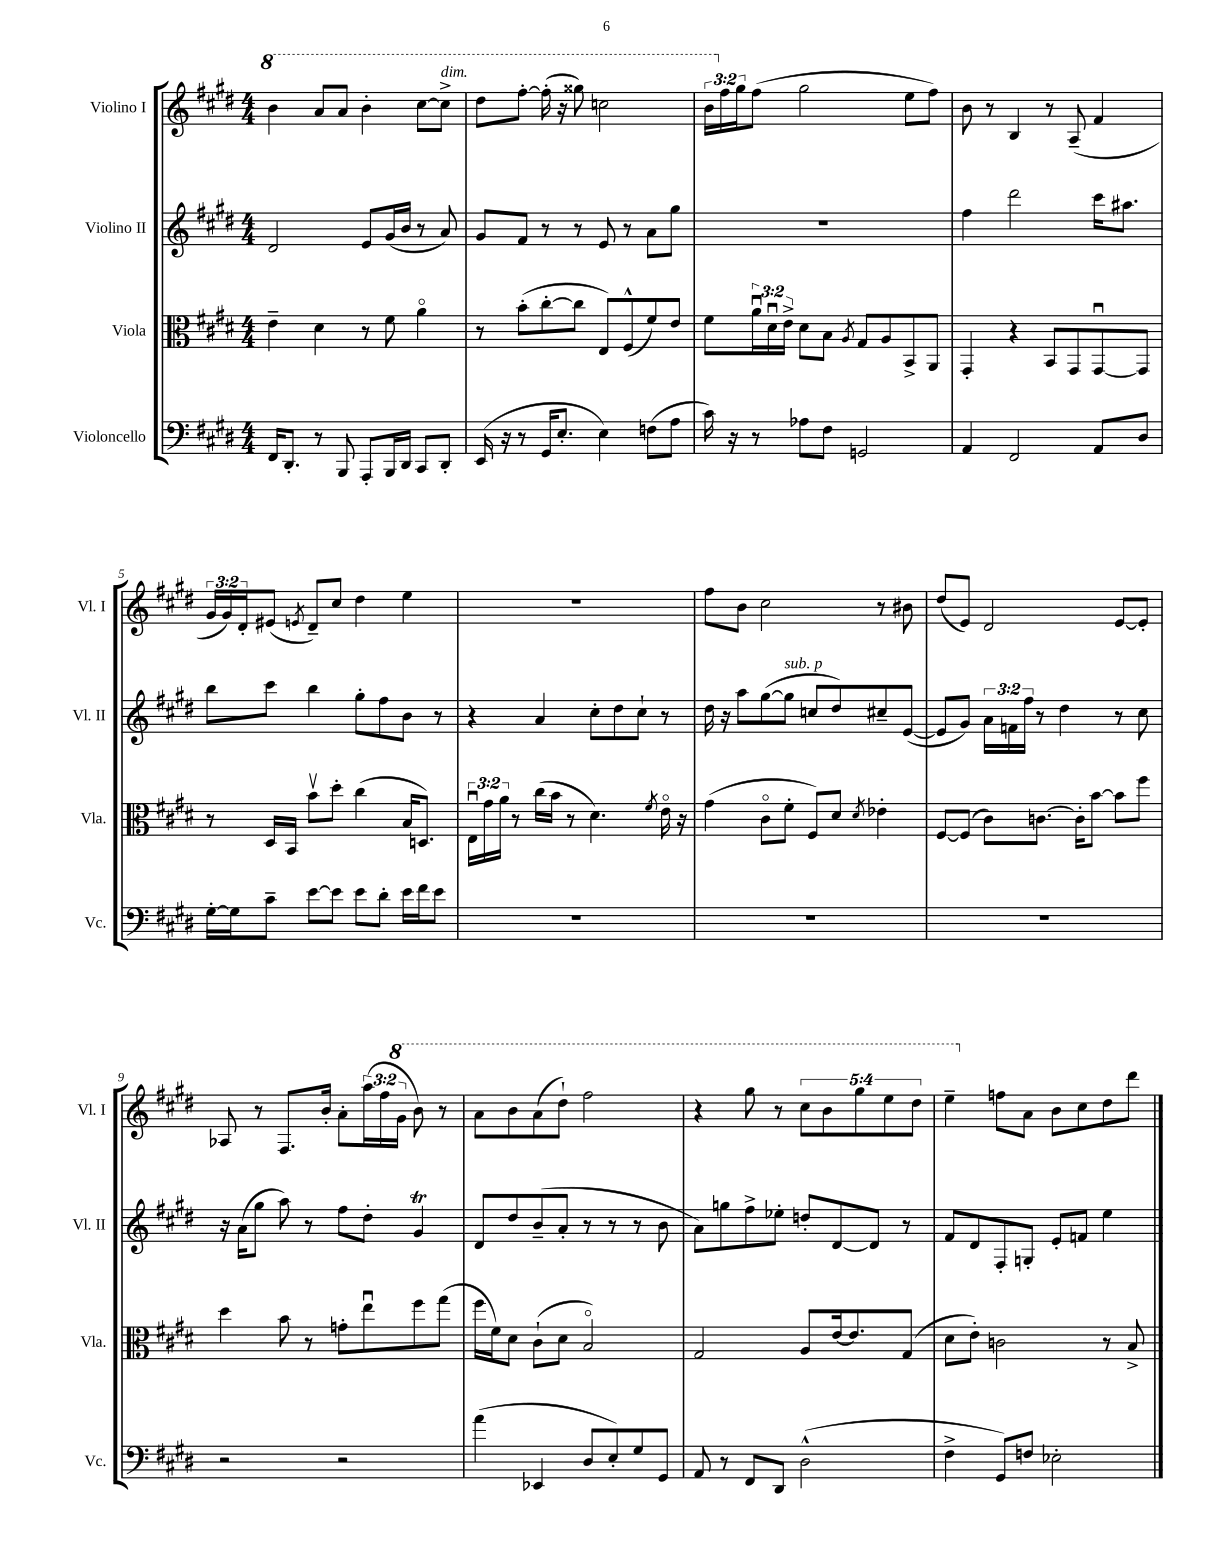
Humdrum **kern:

**kern	**kern	**kern	**kern
*staff4	*staff3	*staff2	*staff1
*clefF4	*clefC3	*clefG2	*clefG2
*k[f#c#g#d#]	*k[f#c#g#d#]	*k[f#c#g#d#]	*k[f#c#g#d#]
*M4/4	*M4/4	*M4/4	*M4/4
16FF#/LK	4e~\	2d#/	4bb\
8.DD#'/J	.	.	.
8r	4d#\	.	8aa/L
8BBB/	.	.	8aa/J
8AAA'/L	8r	8e/L	4bb'\
16BBB/L	8f#\	(16g#/L	.
16DD#/JJ	.	16b/JJ	.
8CC#/L	4ao\	8r	[8ccc#\L
8DD#'/J	.	8a/)	8ccc#^\]J
=	=	=	=
(16EE/	8r	8g#/L	8ddd#\L
16r	.	.	.
8r	(8b'\L	8f#/J	[8fff#'\J
16GG#/LK	[8cc#'\	8r	(16fff#'\]
8.E'/J	.	.	16r
.	8cc#\]J	8r	8ggg##\)
4E\)	8E/L)	8e/	2ccc\
.	(8F#^^/	8r	.
(8F\L	8f#/)	8a\L	.
8A\J	8e/J	8gg#\J	.
=	=	=	=
16c#\)	8f#\L	1r	24bb\LL
.	.	.	24ff#\
16r	.	.	.
.	.	.	24gg#\J
8r	24au\L	.	(8ff#\J
.	24d#u\	.	.
.	24e^\JJ	.	.
8A-\L	8d#\L	.	2gg#\
8F#\J	8B\J	.	.
.	8qA/	.	.
2GG/	8G#/L	.	.
.	8A/	.	.
.	8BB^/	.	8ee\L
.	8AA/J	.	8ff#\J)
=	=	=	=
4AA/	4GG#'/	4ff#\	8b\
.	.	.	8r
2FF#/	4r	2ddd#\	4B/
.	8BB/L	.	8r
.	8GG#/	.	(8A~/
8AA/L	[8GG#u/	16ccc#\LK	4f#/
.	.	8.aa#\J	.
8D#/J	8GG#/]J	.	.
=	=	=	=
[16G#'\LL	8r	8bb\L	24g#/LL
.	.	.	24g#/)
16G#\]J	.	.	.
.	.	.	24d#'/J
8c#~\J	16D#/LL	8ccc#\J	(8e#/J
.	16BB/JJ	.	.
.	.	.	8qe/
[8e\L	8bv\L	4bb\	8d#~/L)
8e\]J	8dd#'\J	.	8cc#/J
8e\L	(4cc#\	8gg#'\L	4dd#\
8d#'\J	.	8ff#\	.
16e\LL	16B/LK	8b\J	4ee\
16f#\J	8.D/J)	.	.
8e\J	.	8r	.
=	=	=	=
1r	24Eu\LL	4r	1r
.	24g#\	.	.
.	24a\JJ	.	.
.	8r	.	.
.	(16cc#\LL	4a/	.
.	16b\JJ	.	.
.	8r	.	.
.	4.d#\)	8cc#'\L	.
.	.	8dd#\	.
.	.	8cc#`\J	.
.	8qf#/	.	.
.	16eo\	8r	.
.	16r	.	.
=	=	=	=
1r	(4g#\	16dd#\	8ff#\L
.	.	16r	.
.	.	8aa\L	8b\J
.	8c#o\L	([8gg#\	2cc#\
.	8f#'\J	8gg#\]J	.
.	8F#/L)	8cc/L	.
.	8d#/J	8dd#/)	.
.	8qd#/	.	.
.	4e-'\	8cc#~/	8r
.	.	([8e/J	8b#\
=	=	=	=
1r	[8F#/L	8e/]L	(8dd#/L
.	(8F#/]J	8g#/J)	8e/J)
.	8c#\L)	24a\LL	2d#/
.	.	24f\	.
.	.	24ff#\JJ	.
.	[8.c\J	8r	.
.	.	4dd#\	.
.	16c'\]LK	.	.
.	[8b\J	.	.
.	8b\]L	8r	[8e/L
.	8ff#\J	8cc#\	8e'/]J
=	=	=	=
2r	4dd#\	16r	8A-/
.	.	(16a\LK	.
.	.	8gg#\J	8r
.	8b\	8aa\)	8.F#/L
.	8r	8r	.
.	.	.	16b'/Jk
2r	8g'\L	8ff#\L	8a'\L
.	8eeu\	8dd#'\J	(24aa\L
.	.	.	24ff#\
.	.	.	24gg#\JJ
.	8ff#\	4g#/	8bb\)
.	(8gg#\J	.	8r
=	=	=	=
(4a\	16ff#\LL	8d#/L	8aa\L
.	16f#\J)	.	.
.	8d#\J	8dd#/	8bb\
4EE-/	(8c#`\L	(8b~/	(8aa\
.	8d#\J	8a'/J	8ddd#`\J)
8D#/L	2Bo/)	8r	2fff#\
8E'/)	.	8r	.
8G#/	.	8r	.
8GG#/J	.	8b\	.
=	=	=	=
8AA/	2G#/	8a\L)	4r
8r	.	8gg\	.
8FF#/L	.	8ff#^\	8ggg#\
8DD#/J	.	8ee-'\J	8r
(2D#^^\	8A/L	8dd'/L	10ccc#\L
.	.	.	10bb\
.	[16e/k	[8d#/	.
.	8.e/]	.	.
.	.	.	10ggg#\
.	.	8d#/]J	.
.	.	.	10eee\
.	(8G#/J	8r	.
.	.	.	10ddd#\J
=	=	=	=
4F#^\	8d#\L	8f#/L	4eee~\
.	8e'\J)	8d#/	.
8GG#/L)	2c\	8F#'/	8ff\L
8F/J	.	8G'/J	8a\J
2E-'\	.	8e'/L	8b\L
.	.	8f/J	8cc#\
.	8r	4ee\	8dd#\
.	8B^/	.	8ddd#\J
==	==	==	==
*-	*-	*-	*-
